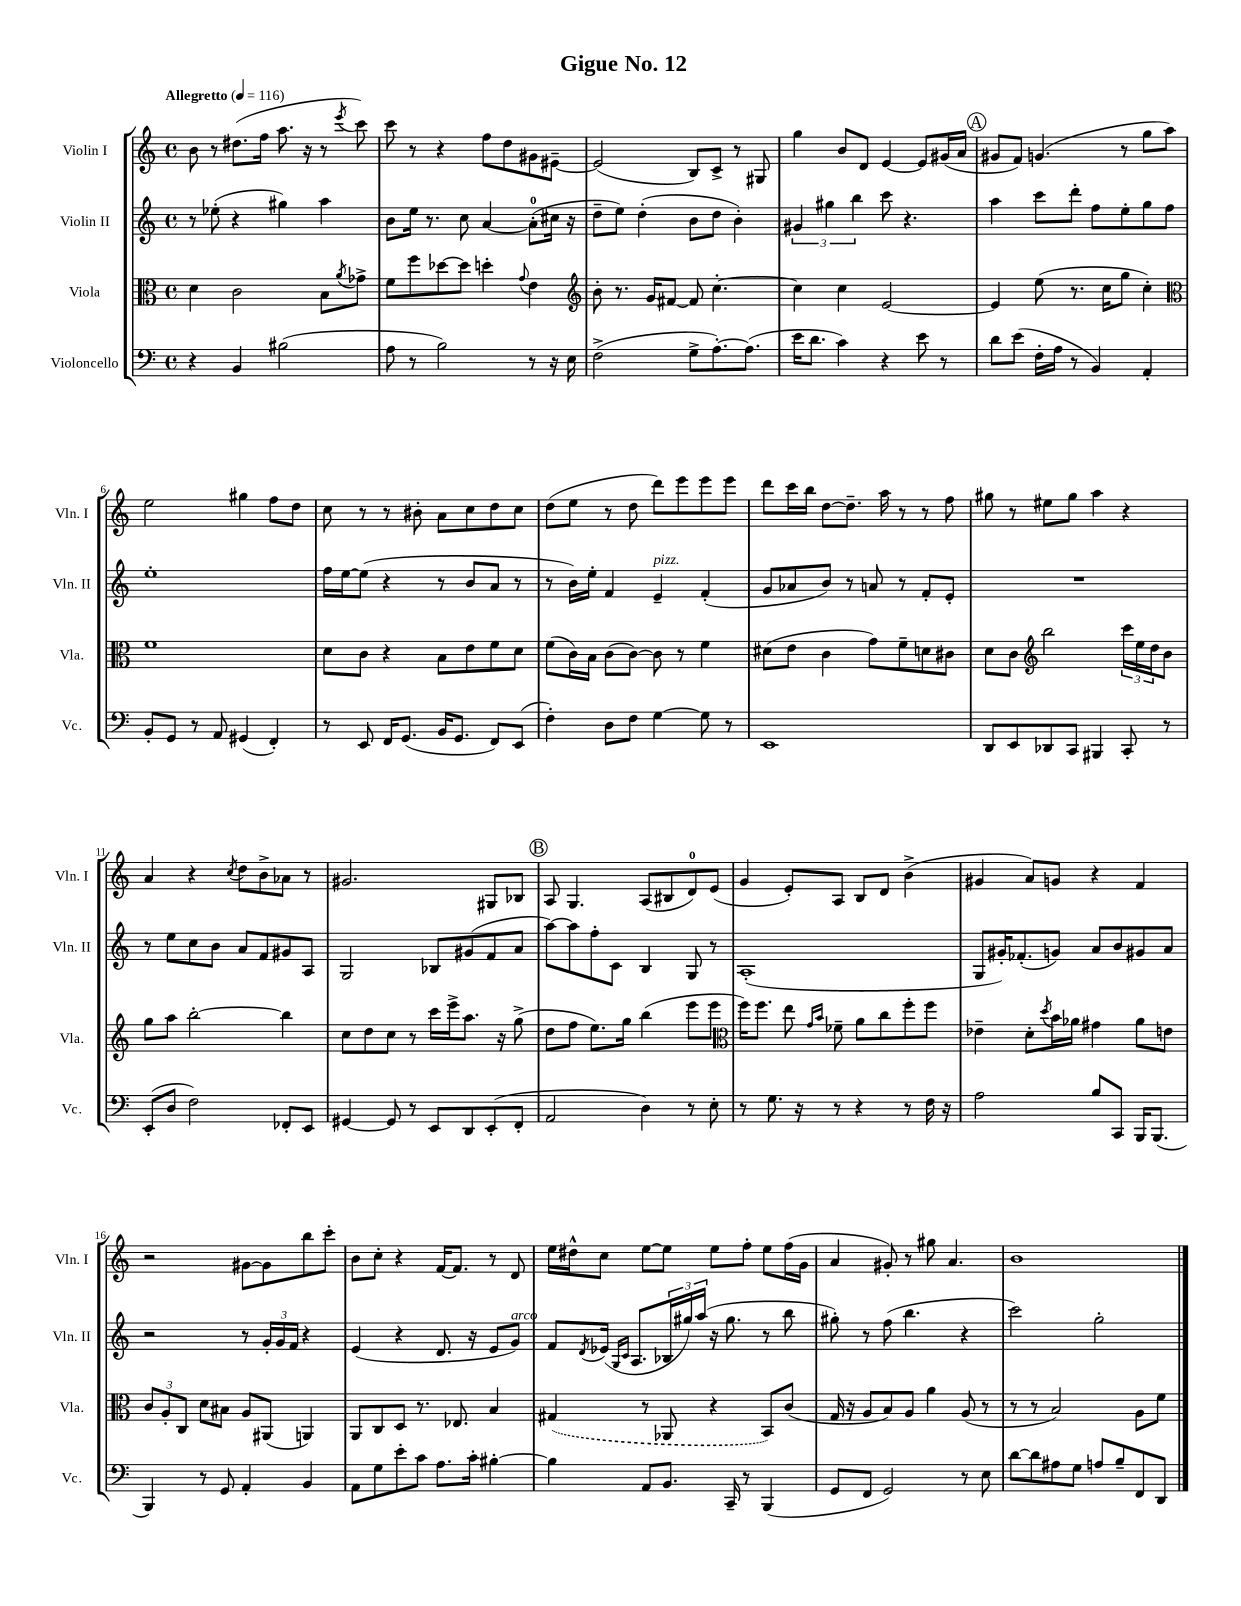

**kern	**kern	**kern	**kern
*part4	*part3	*part2	*part1
*staff4	*staff3	*staff2	*staff1
*I"Violoncello	*I"Viola	*I"Violin II	*I"Violin I
*I'Vc.	*I'Vla.	*I'Vln. II	*I'Vln. I
*clefF4	*clefC3	*clefG2	*clefG2
*k[]	*k[]	*k[]	*k[]
*M4/4	*M4/4	*M4/4	*M4/4
*met(c)	*met(c)	*met(c)	*met(c)
*MM116	*MM116	*MM116	*MM116
=1	=1	=1	=1
!	!	!	!LO:TX:a:B:t=Allegretto
4r	4d\	8r	8b\
.	.	(8ee-X'\	8r
4BB/	2c\	4r	(8.dd#X\L
.	.	.	16ff\Jk
(2B#X\	.	4gg#X\)	8.aa\
.	.	.	16r
.	8B\L	4aa\	8r
.	8qa/	.	8qeee/
.	8g-X^\J	.	8ccc\)
=2	=2	=2	=2
8A\	8f\L	8b\L	8ccc\
8r	8ff\	16ee\Jk	8r
.	.	8.r	.
2B\)	[8dd-X\	.	4r
.	8dd-\J]	8cc\	.
.	4ddn'\	[4a/	8ff\L
.	.	.	8dd\
.	8qqg/	.	.
8r	4e\	(8a'\L]	8g#X\
16r	.	16cc#X\Jk	[8e#X~\J
16E\	.	16r	.
=3	=3	=3	=3
*	*clefG2	*	*
(2F^\	8b'\	8dd~\L	(2e#/]
.	8.r	8ee\J)	.
.	.	(4dd'\	.
.	16g/KL	.	.
.	[8f#X/J	.	.
8G^\L	8f#/]	8b\L	8B/L)
[8.A'\)	[4.cc'\	8dd\J	8c^/J
.	.	4b'\)	8r
(8.A\J]	.	.	.
.	.	.	8G#X/
=4	=4	=4	=4
16e\KL	4cc\]	6g#X/	4gg\
8.d\J	.	.	.
.	.	6gg#X\	.
4c\)	4cc\	.	8b/L
.	.	6bb\	.
.	.	.	8d/J
4r	[2e/	8ccc\	[4e/
.	.	4.r	.
8e\	.	.	8e/L]
8r	.	.	(16g#X/L
.	.	.	16a/JJ
!!LO:REH:place=s1:t=A
=5	=5	=5	=5
8d\L	4e/]	4aa\	8g#X/L
(8e\J	.	.	8f/J)
16F'\LL	(8ee\	8ccc\L	(4.gn/
16A\JJ	.	.	.
8r	8.r	8ddd'\J	.
4BB/)	.	8ff\L	.
.	16cc\KL	.	.
.	8gg\J	8ee'\	8r
4AA'/	4cc'\)	8gg\	8gg\L
.	.	8ff\J	8aa\J)
!!LO:LB:g=z
=6	=6	=6	=6
*	*clefC3	*	*
8BB'/L	1f	1ee'	2ee\
8GG/J	.	.	.
8r	.	.	.
8AA/	.	.	.
(4GG#X/	.	.	4gg#X\
4FF'/)	.	.	8ff\L
.	.	.	8dd\J
=7	=7	=7	=7
8r	8d\L	16ff\LL	8cc\
.	.	[16ee\J	.
8EE/	8c\J	(8ee\J]	8r
16FF/KL	4r	4r	8r
(8.GG/J	.	.	.
.	.	.	8b#X'\
16BB/KL	8B\L	8r	8a\L
8.GG/J	.	.	.
.	8e\	8b/L	8cc\
8FF/L)	8f\	8a/J	8dd\
(8EE/J	8d\J	8r	8cc\J
=8	=8	=8	=8
4F'\)	(8f\L	8r	(8dd\L
.	16c\L)	16b\LL)	8ee\J
.	16B\JJ	16ee'\JJ	.
8D\L	(8c\L	4f/	8r
8F\J	[8c\J)	.	8dd\
!	!	!LO:TX:a:i:t=pizz.	!
[4G\	8c\]	4e~/	8ddd\L)
.	8r	.	8eee\
8G\]	4f\	(4f'/	8eee\
8r	.	.	8eee\J
=9	=9	=9	=9
1EE	(8d#X\L	8g/L	8ddd\L
.	8e\J	8a-X/	16ccc\L
.	.	.	16bb\JJ
.	4c\	8b/J)	[8dd\L
.	.	8r	8.dd~\J]
.	8g\L)	8an/	.
.	.	.	16aa\
.	8f~\	8r	8r
.	8dn\	8f'/L	8r
.	8c#X\J	8e'/J	8ff\
=10	=10	=10	=10
8DD/L	8d\L	1r	8gg#X\
8EE/	8c\J	.	8r
*	*clefG2	*	*
8DD-X/	2bb\	.	8ee#X\L
8CC/J	.	.	8gg#\J
4BBB#X/	.	.	4aa\
8CC'/	24ccc\LL	.	4r
.	24ee\	.	.
.	24dd\J	.	.
8r	8b\J	.	.
!!LO:LB:g=z
=11	=11	=11	=11
(8EE'/L	8gg\L	8r	4a/
8D/J	8aa\J	8ee\L	.
2F\)	[2bb'\	8cc\	4r
.	.	8b\J	.
.	.	.	8qcc/
.	.	8a/L	8dd\L
.	.	8f/	8b^\
8FF-X'/L	4bb\]	8g#X/	8a-X\J
8EE/J	.	8A/J	8r
=12	=12	=12	=12
[4GG#X/	8cc\L	2G/	2.g#X/
.	8dd\	.	.
8GG#/]	8cc\J	.	.
8r	8r	.	.
8EE/L	16ccc\LL	8B-X/L	.
.	16eee^\J	.	.
8DD/	8.aa\J	(8g#X/	.
(8EE'/	.	8f/	8G#X/L
.	16r	.	.
8FF'/J	(8gg^\	8a/J	8B-X/J
!!LO:REH:place=s1:t=B
=13	=13	=13	=13
2AA/	8dd\L	[8aa\L)	8A/
.	8ff\J	8aa\]	4.G/
.	8.ee\L)	8ff'\	.
.	.	8c\J	.
.	16gg\Jk	.	.
4D\)	(4bb\	4B/	(8A/L
.	.	.	8B#X/
8r	8eee\L	8G/	8d/)
8E'\	8eee\J	8r	(8e/J
=14	=14	=14	=14
*	*clefC3	*	*
8r	16ff\KL)	(1A'	4g/
.	8.ff\J	.	.
8.G\	.	.	.
.	8ee\	.	8e'/L)
16r	.	.	.
.	16qqg/LL	.	.
.	16qqb/JJ	.	.
8r	8f-X~\	.	8A/J
4r	8a\L	.	8B/L
.	8cc\	.	8d/J
8r	8ff'\	.	(4b^\
16F\	8ff\J	.	.
16r	.	.	.
=15	=15	=15	=15
2A\	4e-X~\	8G/L	4g#X/
.	.	16g#X'/K)	.
.	.	(8.f-X'/	.
.	8d'\L	.	8a/L)
.	8qdd/	.	.
.	16b\L	8gn/J)	8gn/J
.	16a-X\JJ	.	.
8B/L	4g#X\	8a/L	4r
8CC/J	.	8b/	.
16BBB/KL	8a-\L	8g#X/	4f/
(8.BBB/J	.	.	.
.	8en\J	8a/J	.
!!LO:LB:g=z
=16	=16	=16	=16
4BBB/)	12c/L	2r	2r
.	12A'/	.	.
.	12C/J	.	.
8r	8d\L	.	.
8GG/	8B#X\J	.	.
4AA'/	8A/L	8r	[8g#X\L
.	(8AA#X/J	24g'/LL	8g#\]
.	.	24g/	.
.	.	24f/JJ	.
4BB/	4AAn/)	4r	8bb\
.	.	.	8ccc'\J
=17	=17	=17	=17
8AA\L	8AA/L	(4e/	8b\L
8G\	8C/	.	8cc'\J
8e'\	8D/J	4r	4r
8c\J	8.r	.	.
8.A\L	.	8.d/	[16f/KL
.	8.E-X/	.	8.f/J]
16c'\Jk	.	16r	.
[4B#X'\	4B/	8e/L	8r
!	!	!LO:TX:a:i:t=arco	!
.	.	8g/J)	8d/
=18	=18	=18	=18
4B#\]	(4G#X/	8f/L	16ee\LL
.	.	.	16dd#X^^\J
.	.	8qd/	.
.	.	(16e-X/Jk	8cc\J
.	.	16qqG/LL	.
.	.	16qqc/JJ	.
.	.	8.A/L	.
8AA/L	8r	.	[8ee\L
8.BB/J	8AA-X/	24B-X/L	8ee\J]
.	.	24gg#X/)	.
.	.	(24aa/JJ	.
.	4r	16r	8ee\L
16CC~/	.	8.gg#\	.
8r	.	.	8ff'\J
(4BBB/	8BB/L)	8r	8ee\L
.	(8c/J	8bb\	(16ff\L
.	.	.	16g\JJ
=19	=19	=19	=19
8GG/L	16G/	8gg#X'\)	4a/
.	16r	.	.
8FF/J	8A/L	8r	.
2GG/)	8B/)	(8ff\	8g#X'/)
.	8A/J	4.bb\	8r
.	4a\	.	8gg#X\
.	.	.	4.a/
8r	(8A/	4r	.
8E\	8r	.	.
=20	=20	=20	=20
[8d\L	8r	2ccc\)	1b
8d\]	8r	.	.
8A#X\	2B/)	.	.
8G\J	.	.	.
8An/L	.	2gg'\	.
8B~/	.	.	.
8FF/	8A\L	.	.
8DD/J	8f\J	.	.
==	==	==	==
*-	*-	*-	*-
